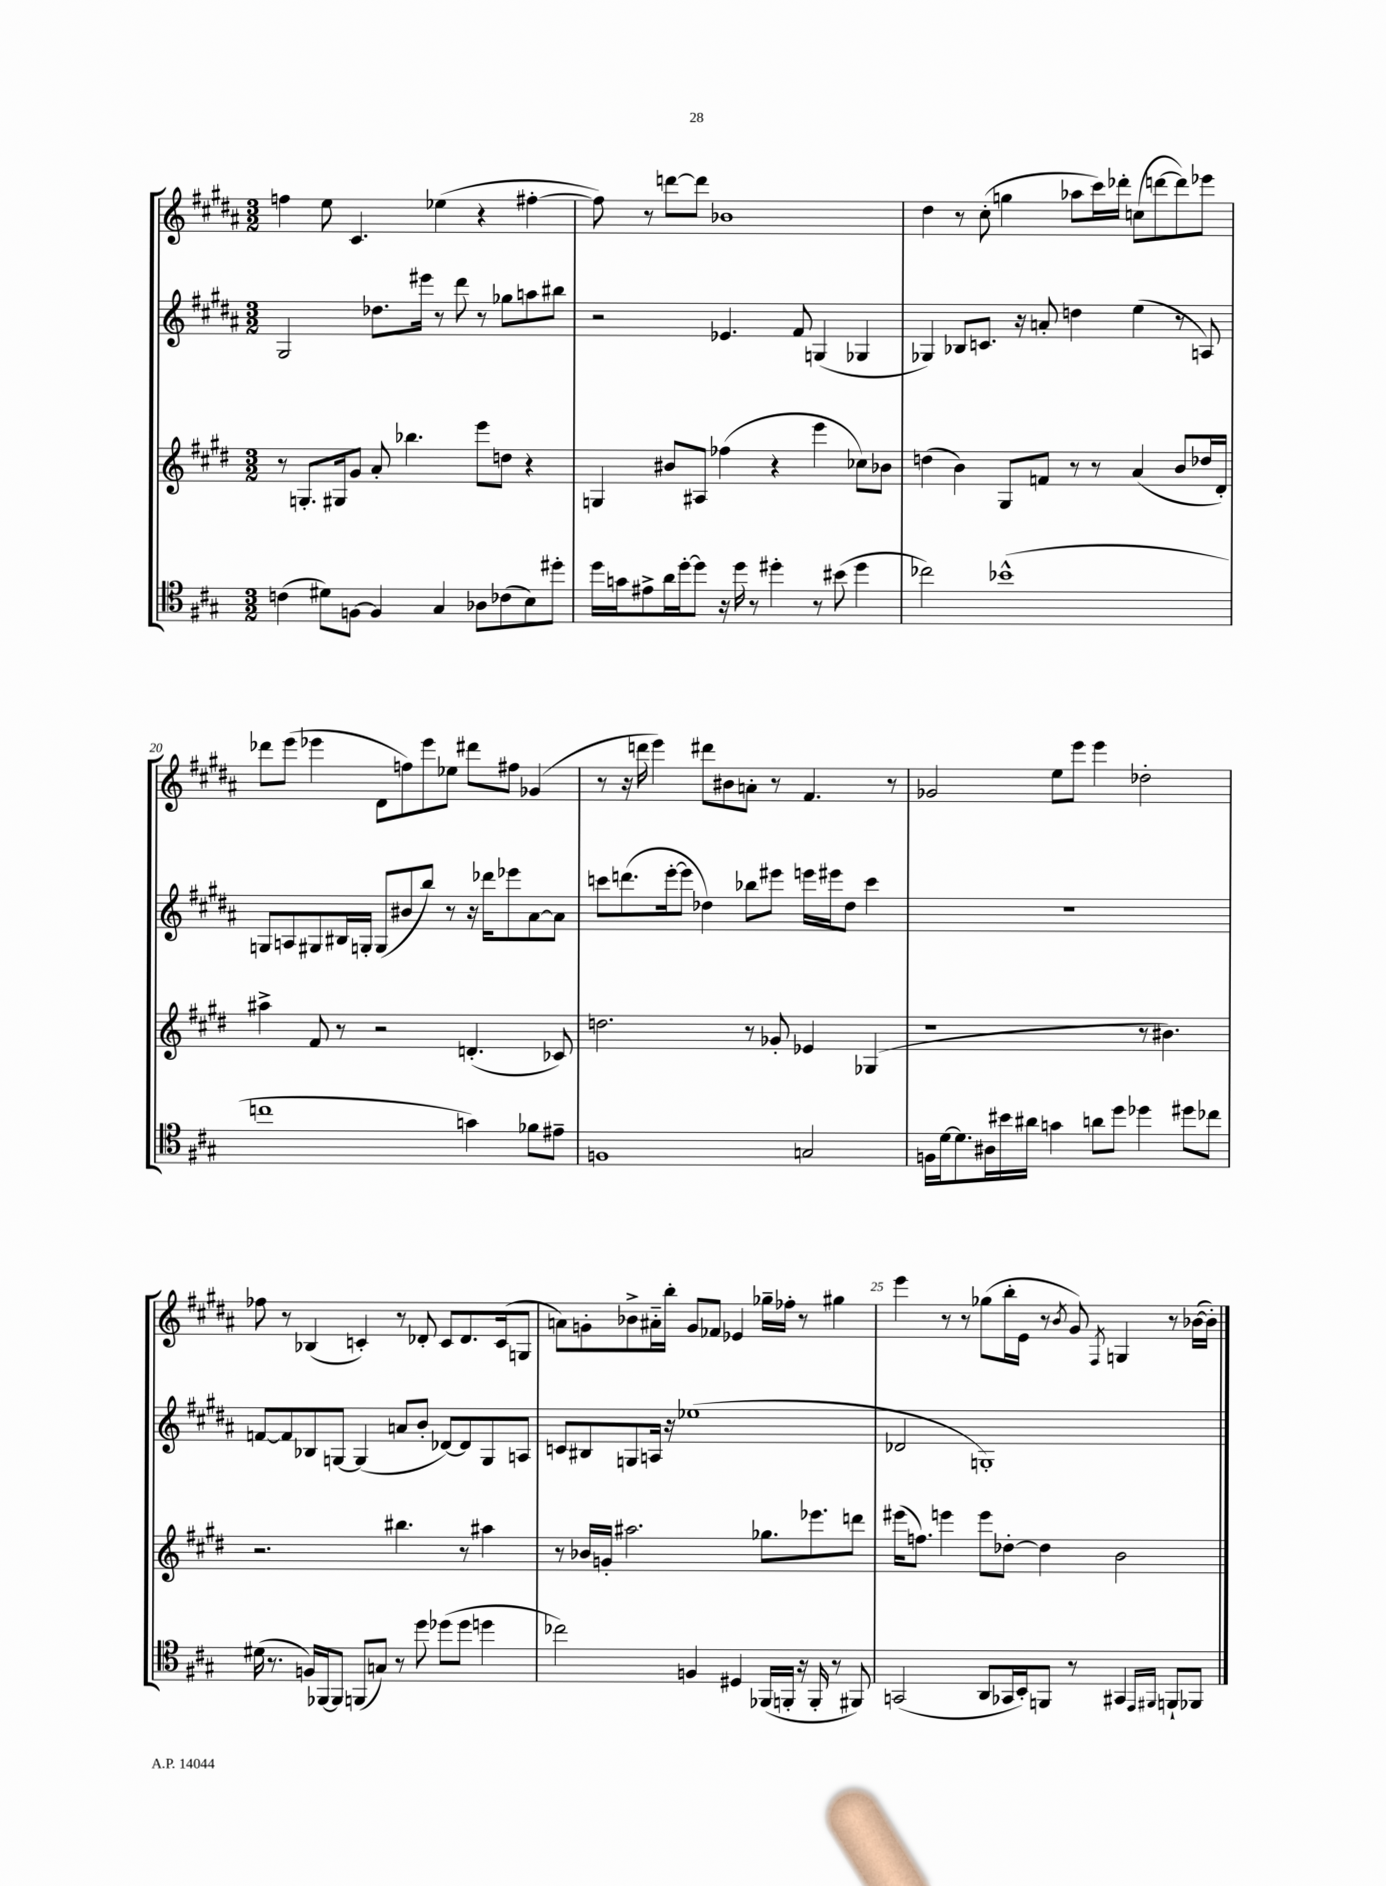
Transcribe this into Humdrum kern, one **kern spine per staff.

**kern	**kern	**kern	**kern
*staff4	*staff3	*staff2	*staff1
*clefC4	*clefG2	*clefG2	*clefG2
*k[f#c#g#]	*k[f#c#g#d#]	*k[f#c#g#d#a#]	*k[f#c#g#d#a#]
*M3/2	*M3/2	*M3/2	*M3/2
(4c\	8r	2G#/	4ff\
.	8.G'/L	.	.
8d#\L)	.	.	8ee\
.	16G#/k	.	.
[8F\J	8g#/J	.	4.c#/
4F/]	8a'/	8.dd-\L	.
.	4.bb-\	.	.
.	.	16eee#\Jk	.
4G#/	.	8r	(4ee-\
.	.	8ddd#\	.
8A-\L	8eee\L	8r	4r
(8c-\	8dd\J	8gg-\L	.
8B\)	4r	8aa\	[4ff#'\
8dd#'\J	.	8bb#\J	.
=	=	=	=
16dd\LL	4G/	2r	8ff#\])
16g\J	.	.	.
8e#^\	.	.	8r
16a\L	8b#/L	.	[8ddd\L
[16dd'\J	.	.	.
8dd\]J	8A#/J	.	8ddd\]J
16r	(4ff-\	4.e-/	1b-
16dd\	.	.	.
8r	.	.	.
4dd#'\	4r	.	.
.	.	8f#/	.
8r	4eee\	(4G/	.
(8b#\	.	.	.
4dd#\	8cc-\L)	4G-/	.
.	8b-\J	.	.
=	=	=	=
2cc-\)	(4dd\	4G-/)	4dd#\
.	4b\)	8B-/L	8r
.	.	8.c/J	(8cc#'\
(1b-^^	8G#/L	.	4gg\
.	.	16r	.
.	8f/J	8a'/	.
.	8r	4dd\	8aa-\L
.	8r	.	16ccc#\L)
.	.	.	16ddd-'\JJ
.	(4a/	(4ee\	(8cc\L
.	.	.	[8ddd\
.	8b/L	8r	8ddd\])
.	16dd-/L	8A/)	8eee-\J
.	16d#'/JJ)	.	.
=	=	=	=
1cc	4aa#^\	8G/L	8ddd-\L
.	.	8A/	(8eee\J
.	8f#/	8G#/	4eee-\
.	8r	16B#/L	.
.	.	16G'/JJ	.
.	2r	(8G/L	8d#\L
.	.	8b#/	8ff\)
.	.	8bb/J)	8eee-\
.	.	8r	8ee-\J
4g\)	(4.d'/	16r	8ddd#\L
.	.	16ddd-\LK	.
.	.	8eee-\	8ff#\J
8f-\L	.	[8a#\	(4g-/
8e#~\J	8c-/)	8a#\]J	.
=	=	=	=
1F	2.dd\	8ccc\L	8r
.	.	(8.ddd\	16r
.	.	.	16ddd\
.	.	.	4eee\)
.	.	[16eee'\k	.
.	.	8eee\]J	.
.	.	4dd-\)	8ddd#\L
.	.	.	8b#\
.	8r	8bb-\L	8a'\J
.	8g-'/	8eee#\J	8r
2G/	4e-/	16eee\LL	4.f#/
.	.	16eee#\J	.
.	.	8dd-\J	.
.	(4G-/	4ccc\	.
.	.	.	8r
=	=	=	=
16F\LL	1r	1.r	2g-/
[16d\J	.	.	.
8.d\]	.	.	.
16A#\L	.	.	.
16b#\	.	.	.
16a#\JJ	.	.	.
4g\	.	.	8ee\L
.	.	.	8eee\J
8a\L	.	.	4eee\
8dd\J	.	.	.
4dd-\	8r	.	2dd-'\
.	4.b#\)	.	.
8dd#\L	.	.	.
8cc-\J	.	.	.
=	=	=	=
(16d#\	2.r	[8f/L	8ff-\
8.r	.	.	.
.	.	8f/]	8r
16F/LL)	.	8B-/	(4B-/
[16FF-/J	.	.	.
8FF-/]J	.	[8G/J	.
(8FF/L	.	(4G/]	4c'/)
8G/J)	.	.	.
8r	4.bb#\	8a/L	8r
8dd\	.	8b'/J	8d-'/
(8dd-\L	.	[8d-/L)	8c/L
8dd-\J	8r	8d-/]	8.d-/
4dd\	4aa#\	8G/	.
.	.	.	(16c/k
.	.	8A/J	8G/J
=	=	=	=
2cc-\)	8r	8c/L	8a\L)
.	16b-/LL	8B#/	8g'\
.	16g'/JJ	.	.
.	2.aa#\	8G/	8b-^\
.	.	16A/Jk	16a#'~\L
.	.	16r	16bb'\JJ
4F/	.	(1ee-	8g/L
.	.	.	8f-/J
4D#/	.	.	4e-/
(16FF-/LL	8.gg-\L	.	16gg-~\LL
16FF'/JJ	.	.	16ff-'\JJ
16r	.	.	8r
16FF'/	8.eee-\	.	.
8r	.	.	4gg#\
8FF#/)	8ddd\J	.	.
=	=	=	=
(2GG/	(16eee#\LK	2d-/	4eee\
.	8.ff\J)	.	.
.	4eee\	.	8r
.	.	.	8r
8AA/L	8eee\L	1G')	(8gg-\L
16GG-/L	[8dd-'\J	.	16bb'\L
16BB'/J)	.	.	16e\JJ
8FF/J	4dd-\]	.	8r
.	.	.	8qb/
8r	.	.	8g#/)
.	.	.	8qF#/
4GG#/	2b\	.	4G/
16qqEE/LL	.	.	.
16qqFF#/JJ	.	.	.
8FF`/L	.	.	8r
8FF-/J	.	.	([16b-\LL
.	.	.	16b-'\]JJ)
==	==	==	==
*-	*-	*-	*-
